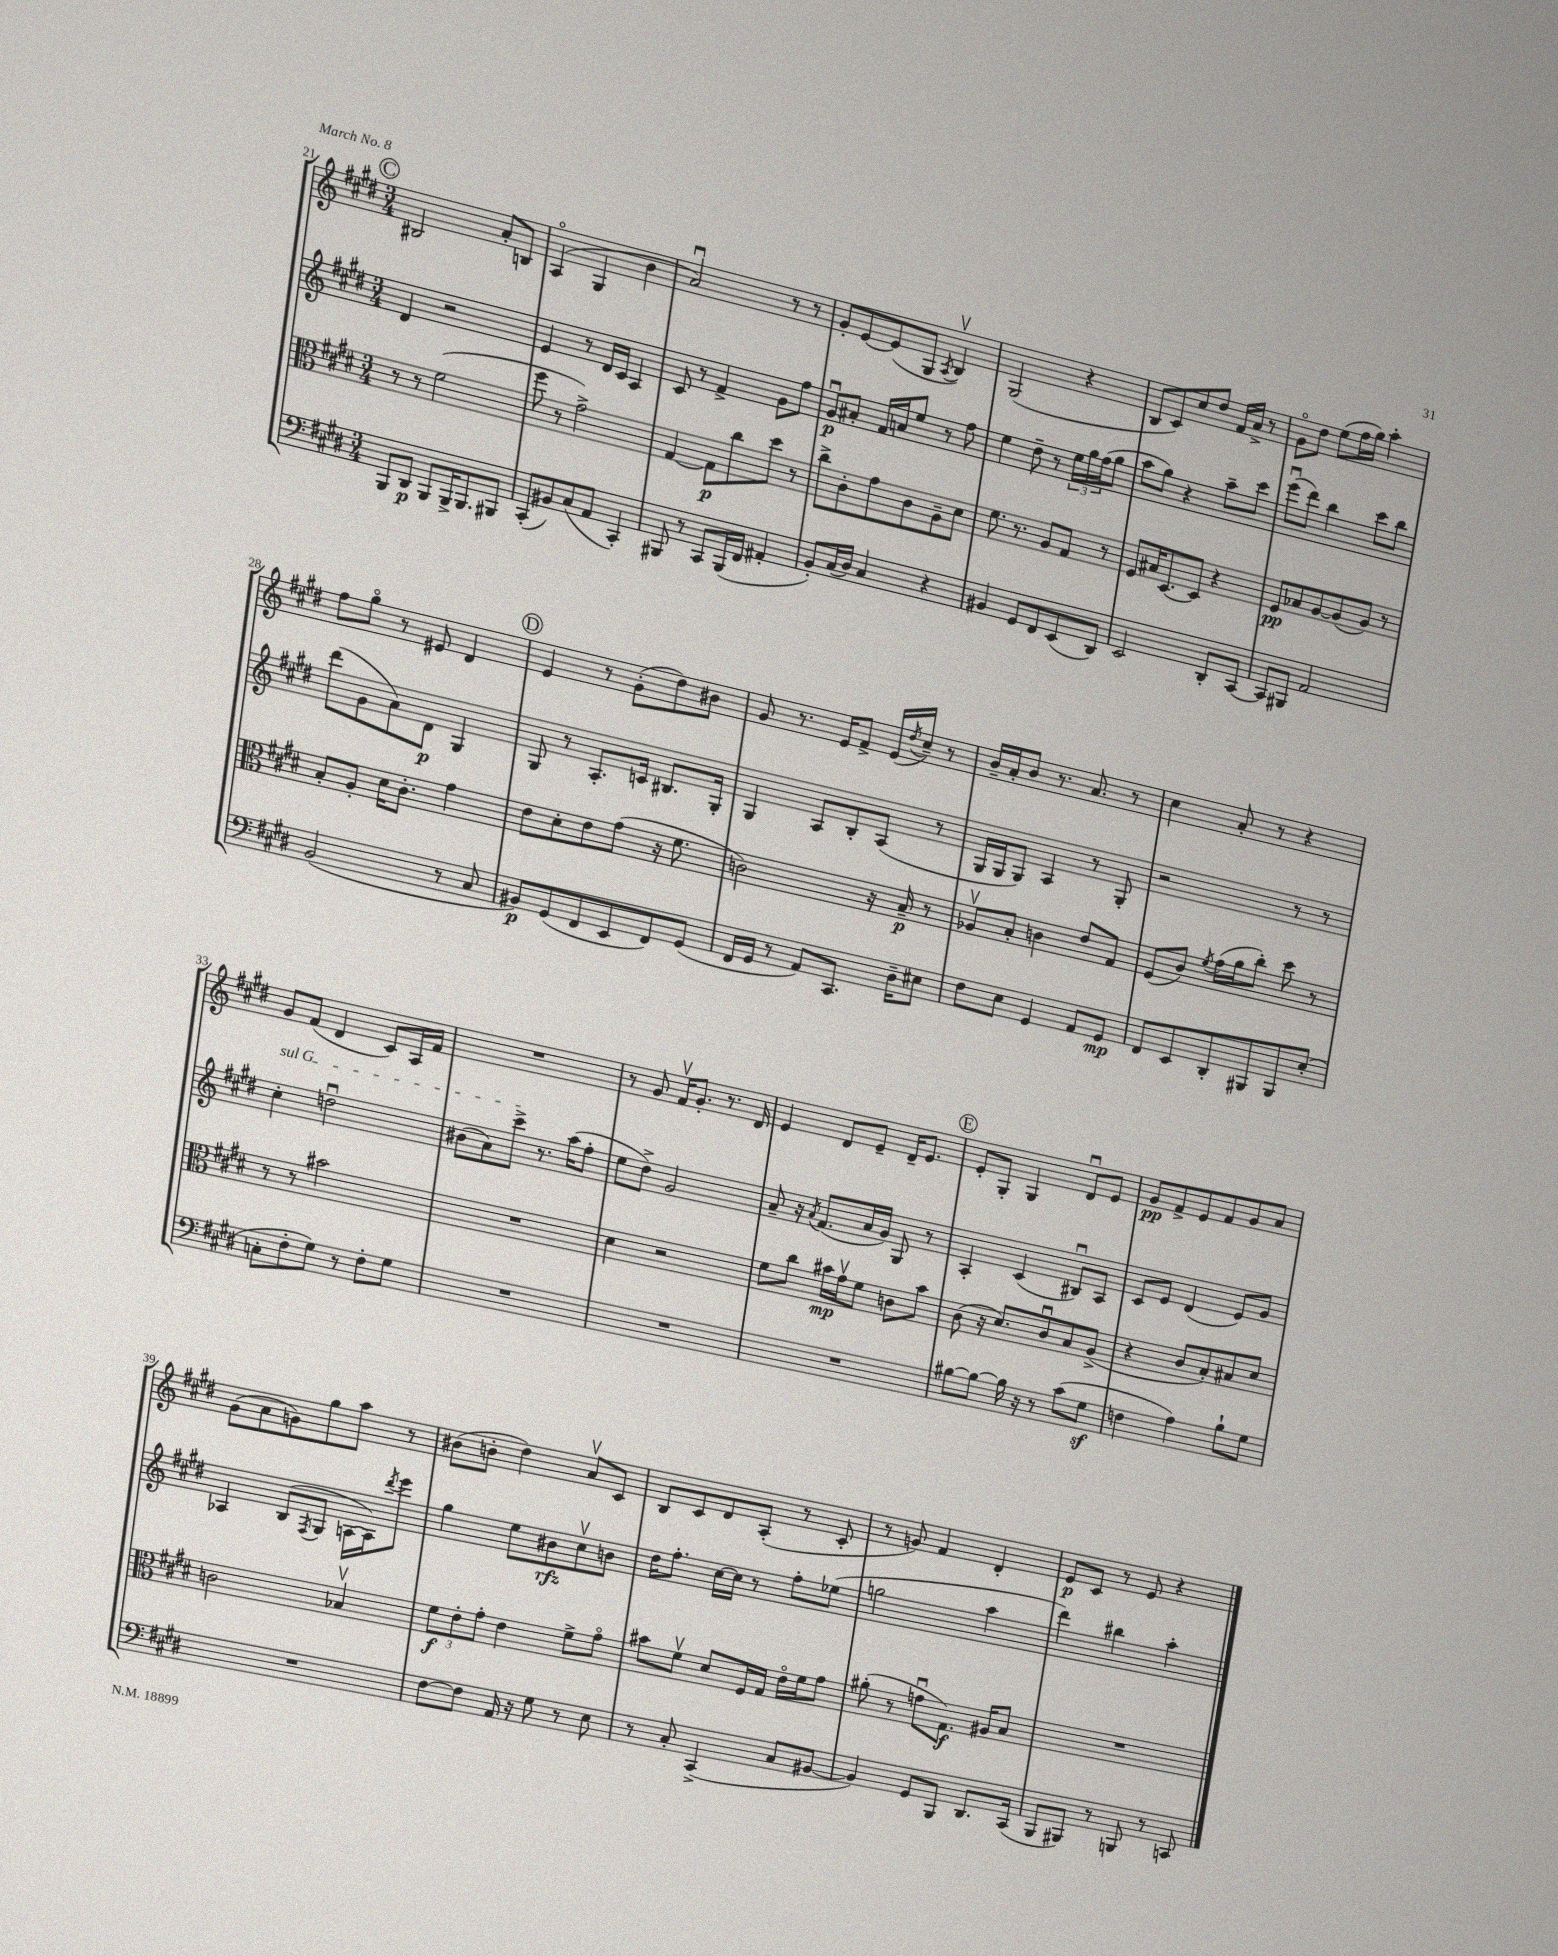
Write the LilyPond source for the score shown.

<<
\new StaffGroup <<
\new Staff = "s0" {
    \clef treble \key e \major \numericTimeSignature \time 3/4
    \mark \markup { \circle "C" } bis2 a'8-. b8 |
    a4\flageolet( gis4 b'4 |
    a'2\downbow) r8 r8 |
    gis'8-. e'8~ e'8( gis8 \acciaccatura { a8 } b4\upbow) |
    gis2( r4 |
    b8 cis'8) cis''8 dis''8 fis'16 a'16-> r8 |
    gis'8\flageolet dis''8 e''8( fis''16 gis''16) a''4-. |
    fis''8 gis''8\flageolet r8 eis'8 dis'4 |
    \mark \markup { \circle "D" } e'4 r8 gis'8-.( dis''8) bis'8 |
    gis'8 r8. e'16 fis'8-> e'16( \acciaccatura { dis''8 } cis''16--) r8 |
    b'16-- a'16-. b'8 r8. a'8. r8 |
    cis''4 a'8-. r8 r4 |
    gis'8 fis'8( dis'4 cis'8) a16 fis'16 |
    R2. |
    r8 gis'8 fis'16\upbow gis'8.-. r8. dis'16 |
    e'4 dis'8 e'8-- dis'16-- e'8. |
    \mark \markup { \circle "E" } e'8-. gis8-. gis4 dis'8\downbow e'8 |
    gis'8\pp fis'8-> e'8 fis'8 gis'8 a'8 |
    gis'8( a'8 g'8) gis''8 a''8 r8 |
    bis'8( b'8-. dis''4) a'8\upbow cis'8 |
    b8 cis'8 dis'8 a8-.( r8 cis'8-. |
    r8 g'8) fis'4 dis'4-. |
    e'8\p cis'8 r8 e'8 r4 \bar "|." |
}
\new Staff = "s1" {
    \clef treble \key e \major \numericTimeSignature \time 3/4
    \mark \markup { \circle "C" } dis'4 r2 |
    e'4 r8 dis'16 cis'16 a4 |
    cis'8 r8 fis'4-> gis'8 fis''8 |
    gis'8\downbow\p ais'8-. fis'16 a'16 e''8 r8 fis''8 |
    e''4 dis''8-- r8 \tuplet 3/2 { e''16 gis''16 fis''16( } gis''8 |
    a''8 gis''8) r4 a''8-- cis'''8 |
    e'''8\downbow( dis'''8) b''4 cis'''8 b''8 |
    dis'''8( gis'8 a'8) dis'8\p gis4 |
    \mark \markup { \circle "D" } gis8 r8 a8.-. c'16 bis8. gis16-. |
    gis4 a8 b8-. a8( r8 |
    gis16 gis16 gis8) a4 r8 gis8-. |
    r2 r8 r8 |
    \once \override TextSpanner.bound-details.left.text = \markup { \italic "sul G" } cis''4-.\startTextSpan d''2\downbow |
    bis'8( a'8) cis'''8->\stopTextSpan r8. a''16( fis''8-. |
    e''8 dis''8->) gis'2 |
    a'8-- r16 \acciaccatura { a'8 } fis'8.( a'16 gis'16) gis8 r8 |
    \mark \markup { \circle "E" } a4-. cis'4( bis8\downbow) a8 |
    cis'8 e'8 dis'4( e'8) gis'8 |
    aes4 b8( \acciaccatura { fis8 } gis8 a16~ a16) \acciaccatura { dis'''8 } e'''8 |
    gis''4 e''8 bis'8\rfz cis''8\upbow b'8 |
    dis''16 fis''8.-. cis''16~ cis''16 r8 fis''8-. ees''8( |
    g''2 a''4 |
    dis'''4) bis''4 a''4-. \bar "|." |
}
\new Staff = "s2" {
    \clef alto \key e \major \numericTimeSignature \time 3/4
    \mark \markup { \circle "C" } r8 r8 fis'2( |
    fis''8 r8 gis'2->) |
    gis4~ gis8\p cis''8 dis''8 r8 |
    cis''8-> cis'8-. gis'8 cis'8 a8-- dis'8 |
    fis'8. r8. a8 gis8 r8 |
    fis8 bis16 dis8.~ dis8 r4 |
    fis8\pp bes8 a8~ a8( a8) r8 |
    b8-. a8-. dis'16 cis'8.-. gis'4 |
    \mark \markup { \circle "D" } e'8 dis'8-. e'8 gis'8( r16 fis'8. |
    c'2) r16 b16--\p r8 |
    aes8\upbow b8-. c'4 e'8 gis8 |
    fis8( cis'8) \acciaccatura { fis'8 } gis'16( a'16 cis''8-.) dis''8 r8 |
    r8 r8 bis'2 |
    R2. |
    dis'4 r2 |
    fis'8 cis''8 bis'16\mp gis'16\upbow fis'8 c'8 bis'8 |
    \mark \markup { \circle "E" } cis'8( r16 dis'8.) cis'8\downbow b8 a8->( |
    r4 cis'8 b8-.) bis8 dis'8 |
    c'2 bes4\upbow |
    \tuplet 3/2 { fis'8\f e'8-. gis'8-. } e'4 fis'8-> gis'8\flageolet |
    bis'8 fis'8\upbow dis'8 fis16 gis16 e'16\flageolet fis'16 gis'8 |
    ais'8-.( r8 g'8\downbow gis8.\f) ais16 b8 |
    R2. \bar "|." |
}
\new Staff = "s3" {
    \clef bass \key e \major \numericTimeSignature \time 3/4
    \mark \markup { \circle "C" } b,,8 dis,8\p b,,8 b,,16-> b,,8. bis,,8 |
    cis,8-.( bis,8) cis8( a,8 cis,4-.) |
    bis,,8 r8 cis,8 bis,,16( fis,16 ais,4-. |
    b,8-.) cis16( dis16) cis4 r4 |
    bis,4 gis,8 fis,8 e,8( dis,8) |
    e,2 dis,8-. cis,8~ |
    cis,8 bis,,8 a,2 |
    b,2( r8 cis8 |
    \mark \markup { \circle "D" } bis,8\p) gis,8( fis,8 e,8 fis,8) gis,8( |
    fis,16 gis,16 r8 a,8) cis,8. dis16-- eis8 |
    fis8 e8 gis,4 a,8 gis,8\mp |
    fis,8 e,8 dis,8-. bis,,8 bis,,8 e8-.( |
    c8-. fis8-. gis8) r8 fis8-. gis8 |
    R2. |
    R2. |
    R2. |
    \mark \markup { \circle "E" } bis8~ bis8~ bis16 r16 r8 cis'8( gis8\sf |
    f4 a4) b8-! gis8 |
    R2. |
    fis8~ fis8 a,16 r16 gis8 r8 e8 |
    r8 cis8-. cis,4->( cis8 bis,8~ |
    bis,4) gis,8 b,,8 dis,8. cis,16( |
    b,,8 bis,,8) r8 b,,8 r8 c,8 \bar "|." |
}
>>
>>
\layout { \context { \Score currentBarNumber = #21 } }
